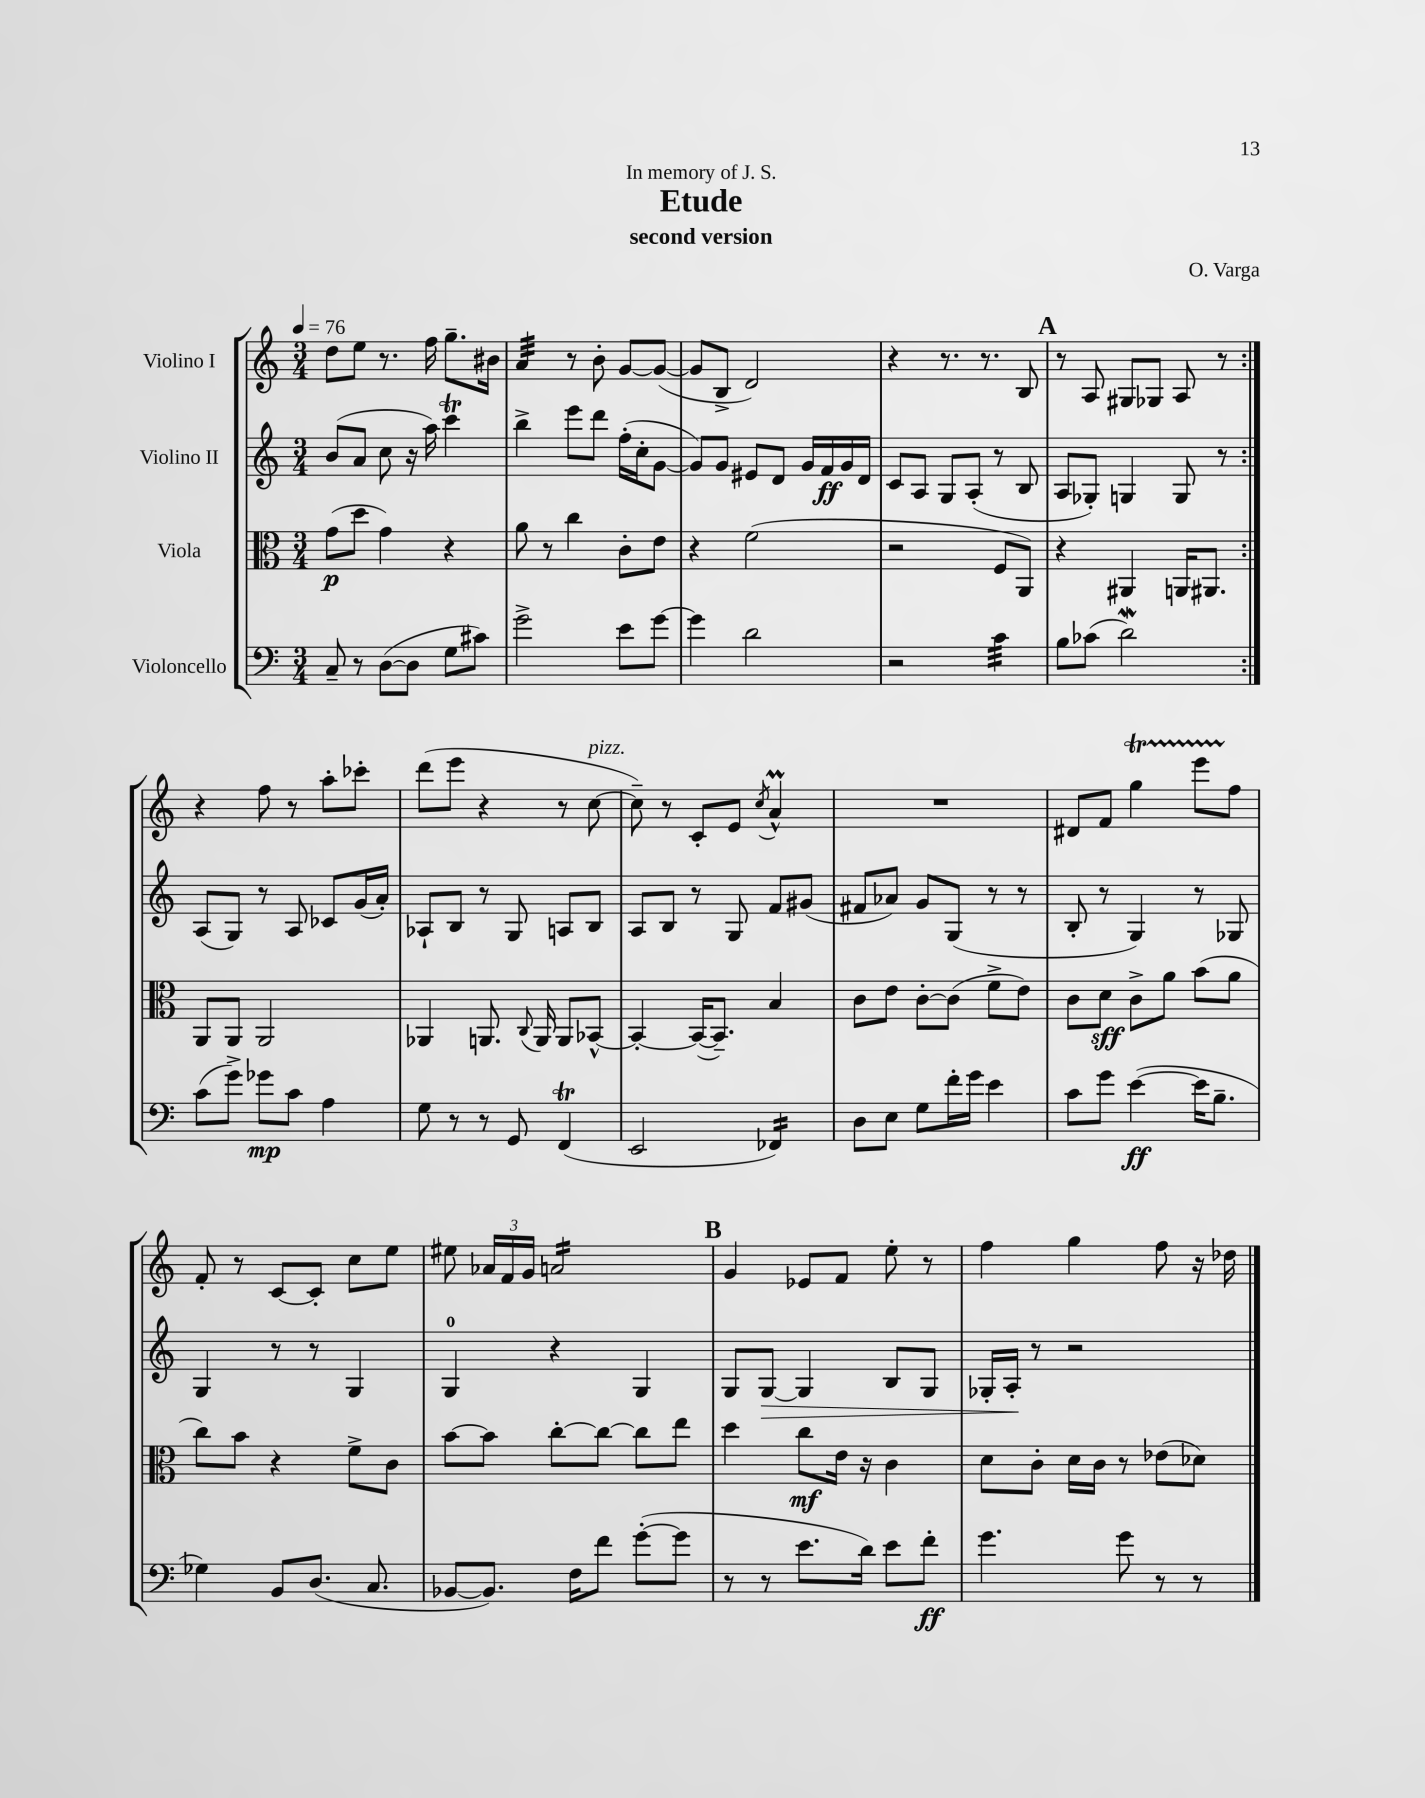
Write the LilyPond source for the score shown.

\header { title = "Etude" composer = "O. Varga" subtitle = "second version" dedication = "In memory of J. S." }
<<
\new StaffGroup <<
\new Staff = "s0" \with { instrumentName = "Violino I" } {
    \clef treble \key c \major \numericTimeSignature \time 3/4 \tempo 4 = 76
    \autoBeamOff \repeat volta 2 { d''8[ e''8] r8. f''16 g''8.[-- bis'16] |
    a'4:32 r8 b'8-. g'8[~ g'8]~( |
    g'8[ b8]-> d'2) |
    r4 r8. r8. b8 |
    \mark \markup { \bold "A" } r8 a8 gis8[ ges8] a8 r8 | }
    r4 f''8 r8 a''8[-. ces'''8]-. |
    d'''8[( e'''8] r4 r8 c''8~^\markup { \italic "pizz." } |
    c''8--) r8 c'8[-. e'8] \acciaccatura { c''8 } a'4-^\prall |
    R2. |
    dis'8[ f'8] g''4\startTrillSpan e'''8[ f''8]\stopTrillSpan |
    f'8-. r8 c'8[~ c'8]-. c''8[ e''8] |
    eis''8 \tuplet 3/2 { aes'16[ f'16 g'16] } a'2:16 |
    \mark \markup { \bold "B" } g'4 ees'8[ f'8] e''8-. r8 |
    f''4 g''4 f''8 r16 des''16 \bar "|." |
}
\new Staff = "s1" \with { instrumentName = "Violino II" } {
    \clef treble \key c \major \numericTimeSignature \time 3/4
    \autoBeamOff \repeat volta 2 { b'8[( a'8] c''8 r16 a''16) c'''4\trill |
    b''4-> e'''8[ d'''8] f''16[-.( c''16-. g'8]~ |
    g'8[) g'8] eis'8[ d'8] g'16[ f'16\ff g'16 d'16] |
    c'8[ a8] g8[ a8]-.( r8 b8 |
    \mark \markup { \bold "A" } a8[ ges8]-.) g4 g8 r8 | }
    a8[( g8]) r8 a8 ces'8[ g'16( a'16]-.) |
    aes8[-! b8] r8 g8 a8[ b8] |
    a8[ b8] r8 g8 f'8[ gis'8]( |
    fis'8[ aes'8]) g'8[ g8]( r8 r8 |
    b8-. r8 g4) r8 ges8 |
    g4 r8 r8 g4 |
    g4-0 r4 g4 |
    \mark \markup { \bold "B" } g8[ g8]~\> g4 b8[ g8] |
    ges16[-. a16]-.\! r8 r2 \bar "|." |
}
\new Staff = "s2" \with { instrumentName = "Viola" } {
    \clef alto \key c \major \numericTimeSignature \time 3/4
    \autoBeamOff \repeat volta 2 { g'8[\p( d''8] g'4) r4 |
    a'8 r8 c''4 c'8[-. e'8] |
    r4 f'2( |
    r2 f8[ a,8]) |
    \mark \markup { \bold "A" } r4 ais,4 a,16[ ais,8.] | }
    a,8[ a,8] a,2 |
    aes,4 a,8. \appoggiatura { c8 } a,16 a,8[ bes,8]~-^ |
    bes,4~-. bes,16[~( bes,8.]--) b4 |
    c'8[ e'8] c'8[~-. c'8]( f'8[-> e'8]) |
    c'8[ d'8]\sff c'8[-> a'8] b'8[( a'8] |
    c''8[) b'8] r4 f'8[-> c'8] |
    b'8[~ b'8] c''8[~-. c''8]~ c''8[ e''8] |
    \mark \markup { \bold "B" } d''4 c''8[\mf e'16] r16 c'4 |
    d'8[ c'8]-. d'16[ c'16] r8 ees'8[( des'8]) \bar "|." |
}
\new Staff = "s3" \with { instrumentName = "Violoncello" } {
    \clef bass \key c \major \numericTimeSignature \time 3/4
    \autoBeamOff \repeat volta 2 { c8-- r8 d8[~( d8] g8[ cis'8]) |
    g'2-> e'8[ g'8]~ |
    g'4 d'2 |
    r2 c'4:32 |
    \mark \markup { \bold "A" } b8[ ces'8]( d'2\mordent) | }
    c'8[( g'8]->) ges'8[\mp c'8] a4 |
    g8 r8 r8 g,8 f,4\trill( |
    e,2 fes,4:16) |
    d8[ e8] g8[ f'16-. g'16] e'4 |
    c'8[ g'8] e'4~\ff( e'16[ b8.]-- |
    ges4) b,8[ d8.]( c8. |
    bes,8[~ bes,8.]) f16[ f'8] g'8[~-.( g'8] |
    \mark \markup { \bold "B" } r8 r8 e'8.[ d'16]) e'8[ f'8]-.\ff |
    g'4. g'8 r8 r8 \bar "|." |
}
>>
>>
\layout { \context { \Score \remove "Bar_number_engraver" } }
